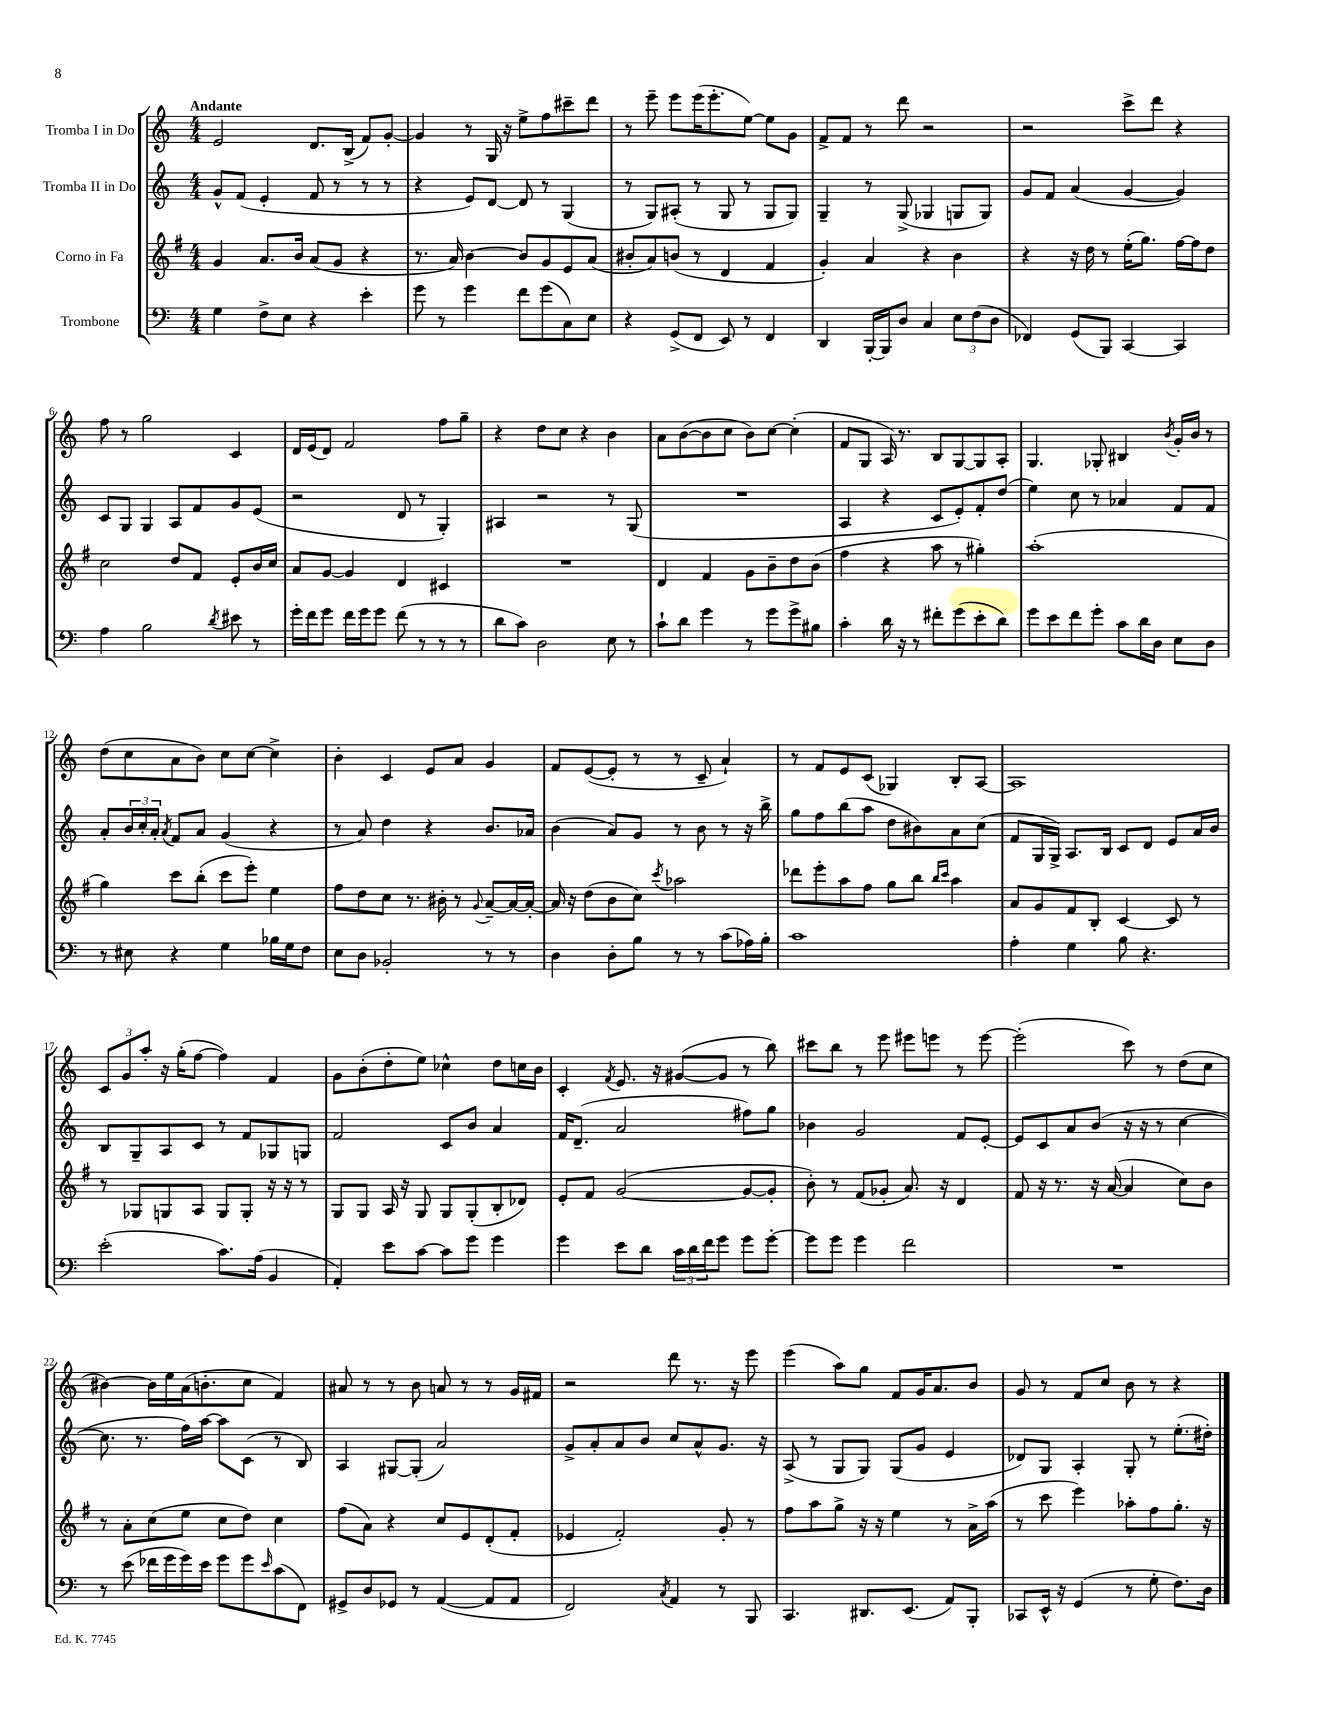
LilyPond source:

<<
\new StaffGroup <<
\new Staff = "s0" \with { instrumentName = "Tromba I in Do" } {
    \clef treble \key c \major \numericTimeSignature \time 4/4 \tempo "Andante"
    e'2 d'8. b16->( f'8) g'8~-. |
    g'4 r8 g16 r16 e''8-> f''8 cis'''8-- d'''8 |
    r8 e'''8-- e'''8 e'''16( e'''8.-. e''8~) e''8 g'8 |
    f'8-> f'8 r8 d'''8 r2 |
    r2 c'''8-> d'''8 r4 |
    f''8 r8 g''2 c'4 |
    d'16 e'16( d'8) f'2 f''8 g''8-- |
    r4 d''8 c''8 r4 b'4 |
    a'8 b'8~( b'8 c''8 b'8) c''8~ c''4-.( |
    f'8 g8 a16) r8. b8 g8~ g8 a8-. |
    g4. ges8-. bis4 \acciaccatura { b'8 } g'16-. b'16 r8 |
    d''8( c''8 a'8 b'8) c''8 c''8~ c''4-> |
    b'4-. c'4 e'8 a'8 g'4 |
    f'8 e'8~( e'8-. r8 r8 c'8-- a'4-!) |
    r8 f'8 e'8 c'8( ges4) b8-. a8~ |
    a1 |
    \tuplet 3/2 { c'8 g'8 a''8-. } r16 g''16-.( f''8~ f''4) f'4 |
    g'8 b'8-.( d''8-. e''8) ces''4-^ d''8 c''16 b'16 |
    c'4-. \acciaccatura { f'8 } e'8. r16 gis'8~( gis'8 r8 b''8) |
    cis'''8 b''8 r8 e'''8 eis'''8 e'''8 r8 e'''8~ |
    e'''2-.( c'''8) r8 d''8( c''8 |
    bis'4~) bis'16 e''16 a'16( b'8.-. c''8 f'4) |
    ais'8 r8 r8 b'8 a'8 r8 r8 g'16 fis'16 |
    r2 d'''8 r8. r16 e'''8 |
    e'''4( a''8) g''8 f'8 g'16 a'8. b'8 |
    g'8 r8 f'8 c''8 b'8 r8 r4 \bar "|." |
}
\new Staff = "s1" \with { instrumentName = "Tromba II in Do" } {
    \clef treble \key c \major \numericTimeSignature \time 4/4
    g'8-^ f'8( e'4-. f'8 r8 r8 r8 |
    r4 e'8) d'8~ d'8 r8 g4( |
    r8 g8) ais8-.( r8 g8 r8 g8 g8) |
    g4-- r8 g8->( ges4 g8 g8) |
    g'8 f'8 a'4( g'4~ g'4) |
    c'8 g8 g4 a8 f'8 g'8 e'8( |
    r2 d'8 r8 g4-.) |
    ais4 r2 r8 g8( |
    R1 |
    a4 r4 c'8 e'8-.) f'8-. d''8( |
    e''4) c''8 r8 aes'4 f'8 f'8 |
    a'8-. \tuplet 3/2 { b'16 c''16-. a'16-. } \acciaccatura { a'8 } f'8 a'8 g'4( r4 |
    r8 a'8) d''4 r4 b'8. aes'16 |
    b'4( a'8) g'8 r8 b'8 r8 r16 b''16-> |
    g''8 f''8 b''8( a''8 d''8 bis'8) a'8 c''8( |
    f'8 g16 g16->) a8. b16 c'8 d'8 e'8 a'16 b'16 |
    b8 g8-- a8 c'8 r8 f'8 ges8 g8 |
    f'2 c'8 b'8 a'4 |
    f'16 d'8.--( a'2 fis''8) g''8 |
    bes'4 g'2 f'8 e'8~-. |
    e'8 c'8 a'8 b'8( r16 r16 r8 c''4~ |
    c''8. r8. f''16) a''16~ a''8 c'8( r8 b8) |
    a4 gis8~ gis8-.( a'2) |
    g'8-> a'8-. a'8 b'8 c''8 a'8-^ g'8. r16 |
    a8->( r8 g8 g8) g8( g'8 e'4 |
    des'8) g8 a4-. g8-. r8 e''8.-.( dis''16-.) \bar "|." |
}
\new Staff = "s2" \with { instrumentName = "Corno in Fa" } {
    \clef treble \key g \major \numericTimeSignature \time 4/4
    g'4 a'8. b'16 a'8( g'8 r4 |
    r8. a'16) b'4~ b'8 g'8 e'8 a'8( |
    bis'8-. a'8) b'8( r8 d'4 fis'4 |
    g'4-.) a'4 r4 b'4 |
    r4 r16 d''16 r8 e''16-.( g''8.) fis''16~ fis''16 d''8 |
    c''2 d''8 fis'8 e'8-. b'16 c''16 |
    a'8 g'8~ g'4 d'4 cis'4 |
    R1 |
    d'4 fis'4 g'8 b'8-- d''8 b'8( |
    fis''4 r4 a''8 r8 gis''4-.) |
    a''1-.( |
    g''4) c'''8 b''8-.( c'''8 e'''8-.) e''4 |
    fis''8 d''8 c''8 r8. bis'16-. r8 \appoggiatura { g'8 } a'8~-- a'16~ a'16~-. |
    a'16 r16 d''8( b'8 c''8) \acciaccatura { c'''8 } aes''2 |
    des'''8 e'''8-. a''8 fis''8 g''8 b''8 \grace { b''16 c'''16 } a''4 |
    a'8 g'8 fis'8 b8-. c'4~ c'8 r8 |
    r8 ges8 g8 a8 g8 g8-. r16 r16 r8 |
    g8 g8 a16 r16 g8 g8 g8-.( b8-. des'8) |
    e'8-. fis'8 g'2~( g'8~ g'8-. |
    b'8-.) r8 fis'8( ges'8-. a'8.) r16 d'4 |
    fis'8 r16 r8. r16 a'16~( a'4 c''8) b'8 |
    r8 a'8-. c''8( e''8 c''8 d''8) c''4 |
    fis''8( a'8) r4 c''8 e'8 d'8-.( fis'8-. |
    ees'4 fis'2-.) g'8-. r8 |
    fis''8 a''8 g''8-> r16 r16 e''4 r8 a'16-> a''16( |
    r8 c'''8 e'''4) aes''8-. fis''8 g''8.-. r16 \bar "|." |
}
\new Staff = "s3" \with { instrumentName = "Trombone" } {
    \clef bass \key c \major \numericTimeSignature \time 4/4
    g4 f8-> e8 r4 e'4-. |
    g'8 r8 g'4 f'8 g'8( c8) e8 |
    r4 g,8->( f,8 e,8) r8 f,4 |
    d,4 b,,16~-. b,,16 d8 c4 \tuplet 3/2 { e8 f8( d8 } |
    fes,4) g,8( b,,8) c,4~ c,4 |
    a4 b2 \acciaccatura { d'8 } eis'8 r8 |
    g'16-. f'16 g'8 f'16 g'16 g'8 f'8( r8 r8 r8 |
    d'8 c'8) d2 e8 r8 |
    c'8-! d'8 g'4 r8 g'8 g'8-> bis8 |
    c'4-. d'16 r16 r8 fis'8-. g'8( e'8-. d'8) |
    g'8 e'8 f'8 g'8-. c'8 d'16 d16 e8 d8 |
    r8 eis8 r4 g4 bes16 g16 f8 |
    e8 d8 bes,2-. r8 r8 |
    d4 d8-. b8 r8 r8 c'8( aes16) b16-. |
    c'1 |
    a4-. g4 b8 r4. |
    e'2-.( c'8.) a16( b,4 |
    a,4-.) e'8 c'8~ c'8 g'8 g'4 |
    g'4 e'8 d'8 \tuplet 3/2 { c'16 d'16 f'16 } g'8 g'8 g'8~-. |
    g'8 g'8 g'4 f'2 |
    R1 |
    r8 e'8( fes'16 g'16 g'16) e'16 g'8 g'8 \grace { e'16 } c'8( f,8) |
    gis,8-> d8 ges,8 r8 a,4~( a,8 a,8 |
    f,2) \acciaccatura { c8 } a,4 r8 b,,8 |
    c,4. dis,8. e,8.( a,8) b,,8-. |
    ces,8 e,16-^ r16 g,4( r8 g8-. f8.) d16 \bar "|." |
}
>>
>>
